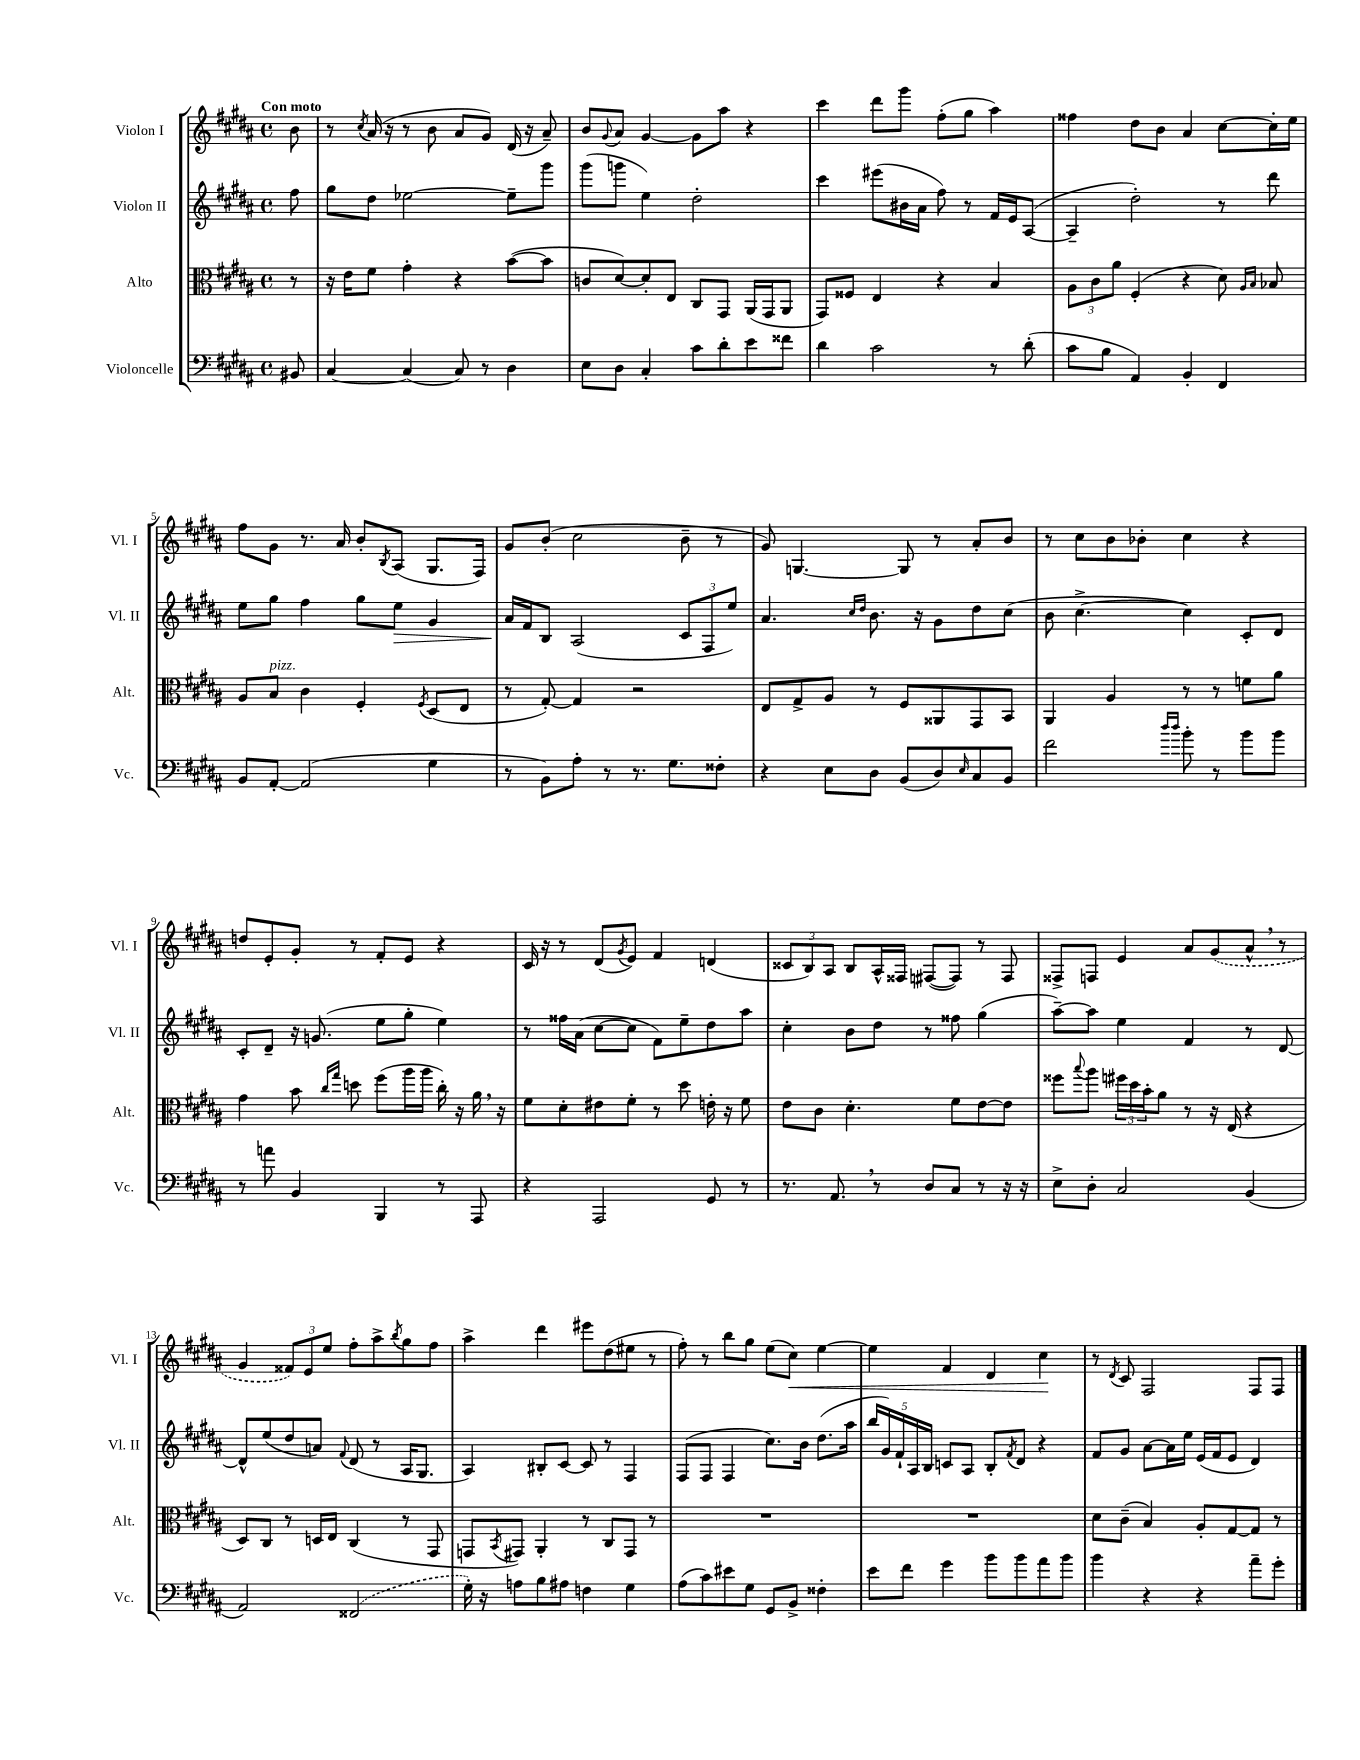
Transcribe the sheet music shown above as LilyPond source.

<<
\new StaffGroup <<
\new Staff = "s0" \with { instrumentName = "Violon I" shortInstrumentName = "Vl. I" } {
    \clef treble \key b \major \defaultTimeSignature \time 4/4 \partial 8 \tempo "Con moto"
    b'8 |
    r8 \acciaccatura { cis''8 } ais'16( r16 r8 b'8 ais'8 gis'8) dis'16( r16 ais'8--) |
    b'8 \appoggiatura { gis'8 } ais'8 gis'4~ gis'8 ais''8 r4 |
    cis'''4 dis'''8 gis'''8 fis''8-.( gis''8 ais''4) |
    fisis''4 dis''8 b'8 ais'4 cis''8~ cis''16-. e''16 |
    fis''8 gis'8 r8. ais'16 b'8-. \acciaccatura { b8 } ais8( gis8. fis16) |
    gis'8 b'8-.( cis''2 b'8-- r8 |
    gis'8) g4.~ g8 r8 ais'8-. b'8 |
    r8 cis''8 b'8 bes'8-. cis''4 r4 |
    d''8 e'8-. gis'8-. r8 fis'8-. e'8 r4 |
    cis'16 r16 r8 dis'8( \acciaccatura { gis'8 } e'8) fis'4 d'4( |
    \tuplet 3/2 { cisis'8 b8) ais8 } b8 ais16-^ fisis16 fis8~( fis8) r8 fis8 |
    fisis8-> f8 e'4 ais'8 \once \slurDashed gis'8( ais'8-^ \breathe r8 |
    gis'4 \tuplet 3/2 { fisis'8) e'8 e''8 } fis''8-. ais''8-> \acciaccatura { b''8 } gis''8 fis''8 |
    ais''4-> dis'''4 eis'''8 dis''8( eis''8 r8 |
    fis''8-.) r8 b''8 gis''8 e''8( cis''8\<) e''4~ |
    e''4 fis'4 dis'4 cis''4\! |
    r8 \acciaccatura { dis'8 } cis'8 fis2 fis8 fis8 \bar "|." |
}
\new Staff = "s1" \with { instrumentName = "Violon II" shortInstrumentName = "Vl. II" } {
    \clef treble \key b \major \defaultTimeSignature \time 4/4 \partial 8
    fis''8 |
    gis''8 dis''8 ees''2~ ees''8-- gis'''8 |
    gis'''8( g'''8 e''4) dis''2-. |
    cis'''4 eis'''8( bis'16 ais'16 fis''8) r8 fis'16 e'16 ais8~( |
    ais4-- dis''2-.) r8 dis'''8 |
    e''8 gis''8 fis''4 gis''8 e''8\> gis'4 |
    ais'16\! fis'16 b8 ais2( \tuplet 3/2 { cis'8 fis8 e''8) } |
    ais'4. \grace { cis''16 dis''16 } b'8. r16 gis'8 dis''8 cis''8( |
    b'8 cis''4.~-> cis''4) cis'8-. dis'8 |
    cis'8-. dis'8-- r16 g'8.( e''8 gis''8-. e''4) |
    r8 fisis''16 ais'16( cis''8~ cis''8 fis'8) e''8-- dis''8 ais''8 |
    cis''4-. b'8 dis''8 r8 fisis''8 gis''4( |
    ais''8~--) ais''8 e''4 fis'4 r8 dis'8~ |
    dis'8-^ e''8( dis''8 a'8) \appoggiatura { fis'8 } dis'8( r8 ais16 gis8. |
    ais4) bis8-. cis'8~ cis'8 r8 fis4 |
    fis8( fis8 fis4 cis''8.) b'16 dis''8.( ais''16 |
    \tuplet 5/4 { b''16 gis'16) fis'16-! ais16 b16 } c'8 ais8 b8-. \acciaccatura { fis'8 } dis'8 r4 |
    fis'8 gis'8 ais'8~ ais'16 e''16 e'16( fis'16 e'8 dis'4) \bar "|." |
}
\new Staff = "s2" \with { instrumentName = "Alto" shortInstrumentName = "Alt." } {
    \clef alto \key b \major \defaultTimeSignature \time 4/4 \partial 8
    r8 |
    r16 e'16 fis'8 gis'4-. r4 b'8~( b'8 |
    c'8 dis'8~) dis'8-. e8 cis8 gis,8 ais,16( gis,16 ais,8 |
    gis,8) fisis8 e4 r4 b4 |
    \tuplet 3/2 { ais8 cis'8 ais'8 } fis4-.( r4 dis'8) \grace { ais16 b16 } bes8 |
    ais8 b8^\markup { \italic "pizz." } cis'4 fis4-. \acciaccatura { fis8 } dis8( e8 |
    r8 gis8~-.) gis4 r2 |
    e8 gis8-> ais8 r8 fis8 aisis,8 gis,8 b,8 |
    ais,4 ais4 r8 r8 f'8 ais'8 |
    gis'4 b'8 \grace { cis''16 gis''16 } d''8 fis''8( ais''16 ais''16 cis''16-.) r16 ais'16 \breathe r16 |
    fis'8 dis'8-. eis'8 fis'8-. r8 dis''8 e'16-. r16 fis'8 |
    e'8 cis'8 dis'4.-. fis'8 e'8~ e'8 |
    fisis''8 \appoggiatura { b''8 } ais''8 \tuplet 3/2 { fis''16 dis''16 b'16-. } ais'8 r8 r16 e16( r4 |
    dis8) cis8 r8 d16 e16 cis4( r8 gis,8 |
    g,8 \acciaccatura { b,8 } gis,8) ais,4-. r8 cis8 gis,8 r8 |
    R1 |
    R1 |
    dis'8 cis'8--( b4) ais8-. gis8~ gis8 r8 \bar "|." |
}
\new Staff = "s3" \with { instrumentName = "Violoncelle" shortInstrumentName = "Vc." } {
    \clef bass \key b \major \defaultTimeSignature \time 4/4 \partial 8
    bis,8 |
    cis4~ cis4( cis8) r8 dis4 |
    e8 dis8 cis4-. cis'8 dis'8-. e'8 fisis'8 |
    dis'4 cis'2 r8 dis'8-.( |
    cis'8 b8 ais,4) b,4-. fis,4 |
    b,8 ais,8~-. ais,2( gis4 |
    r8 b,8) ais8-. r8 r8. gis8. fisis8-. |
    r4 e8 dis8 b,8( dis8) \grace { e16 } cis8 b,8 |
    fis'2 \grace { dis''16 dis''16 } b'8-. r8 b'8 b'8 |
    r8 a'8 b,4 b,,4 r8 ais,,8 |
    r4 ais,,2 gis,8 r8 |
    r8. ais,8. \breathe r8 dis8 cis8 r8 r16 r16 |
    e8-> dis8-. cis2 b,4( |
    ais,2) \once \slurDashed fisis,2( |
    gis16-.) r16 a8 b8 ais8 f4 gis4 |
    ais8( cis'8) eis'8 gis8 gis,8 b,8-> fisis4-. |
    e'8 fis'8 gis'4 b'8 b'8 ais'8 b'8 |
    b'4 r4 r4 ais'8-- gis'8-. \bar "|." |
}
>>
>>
